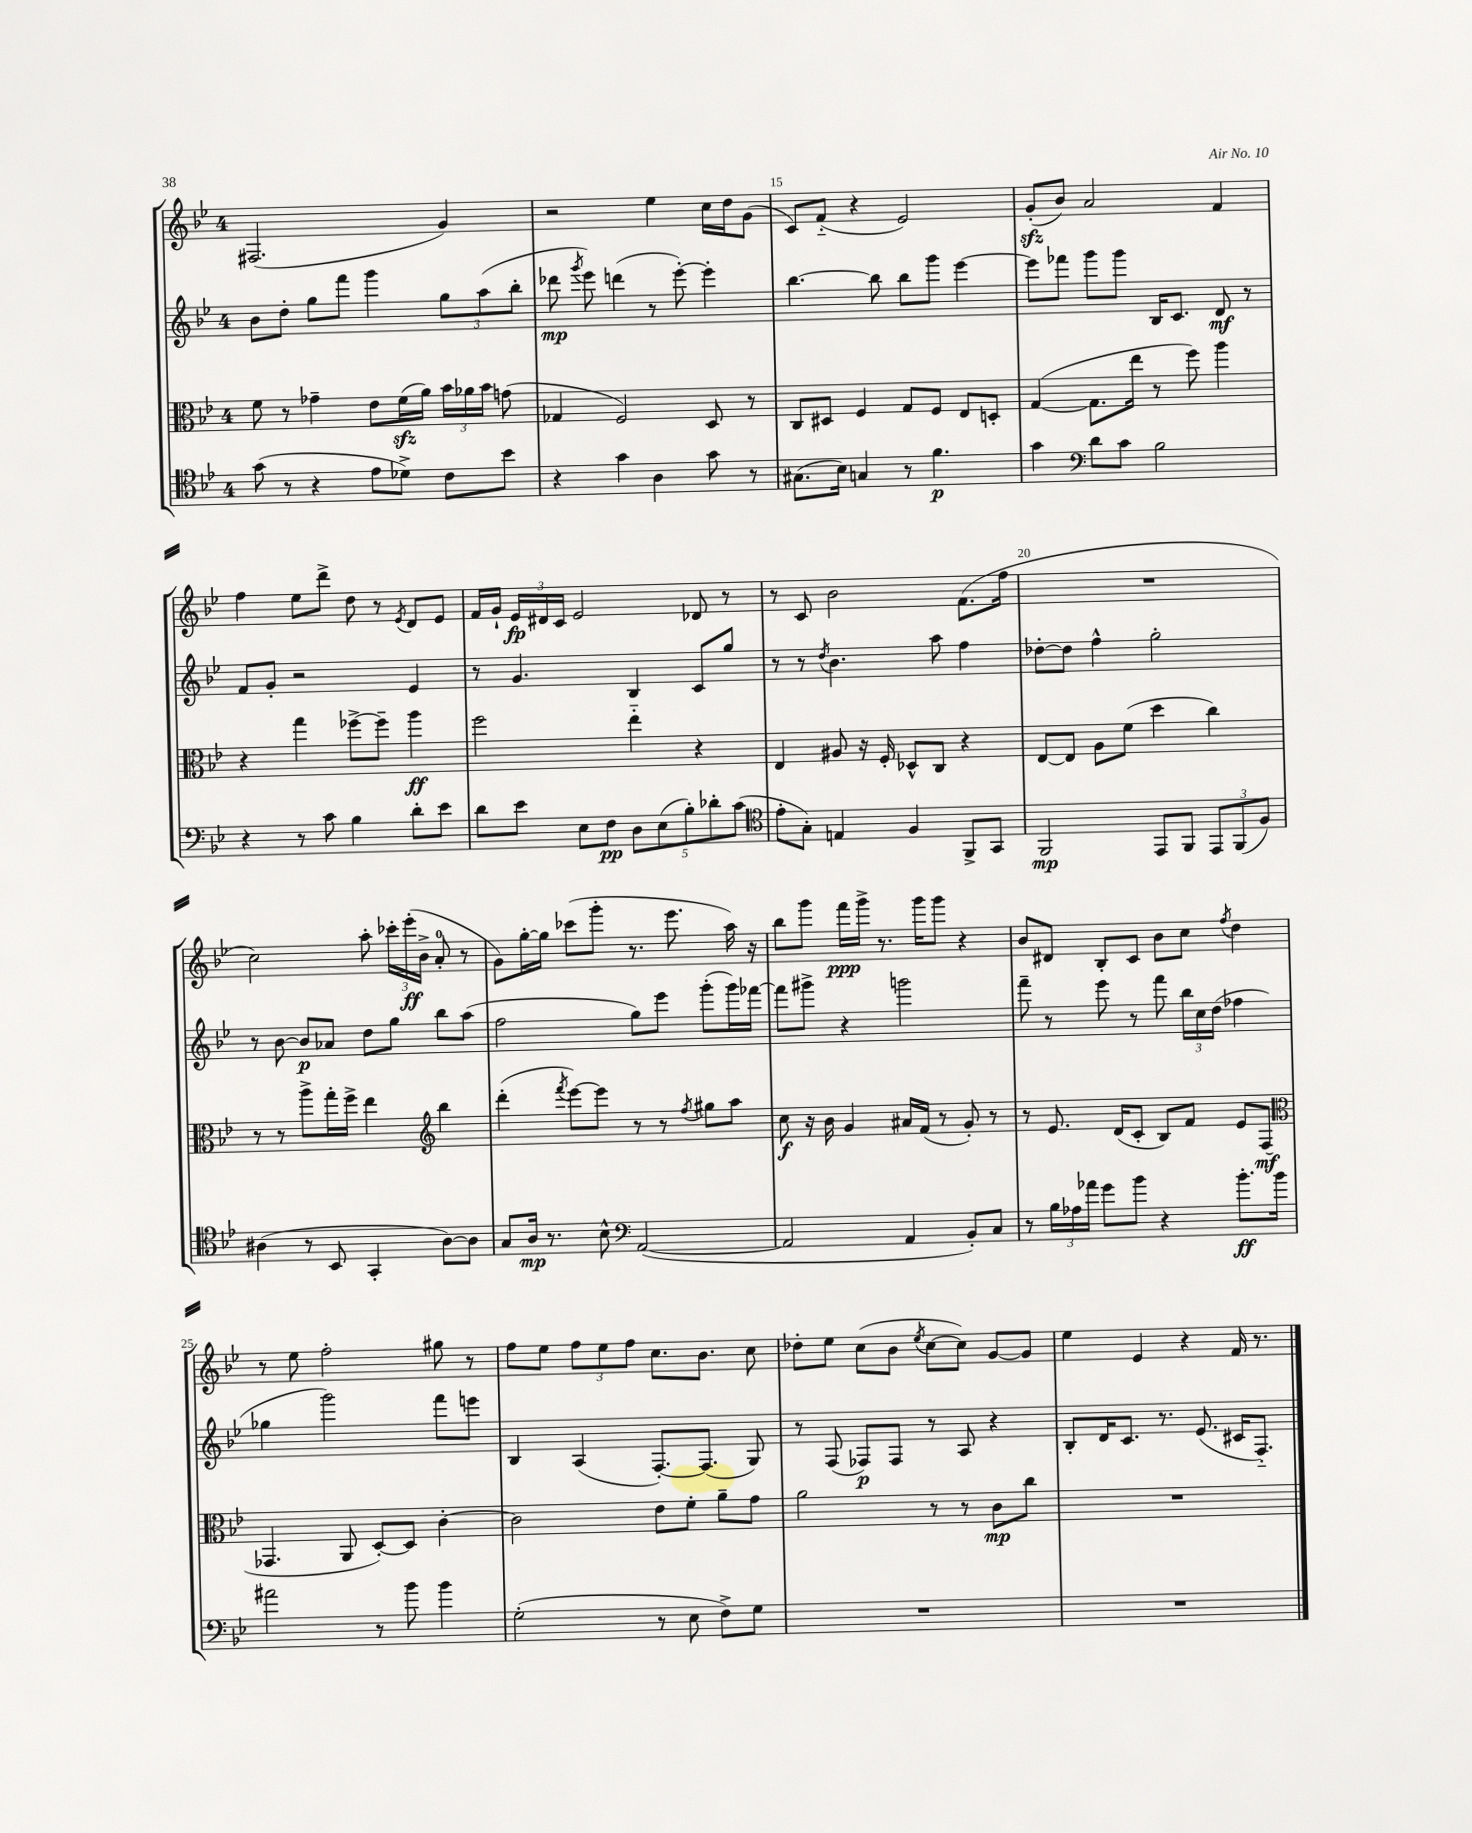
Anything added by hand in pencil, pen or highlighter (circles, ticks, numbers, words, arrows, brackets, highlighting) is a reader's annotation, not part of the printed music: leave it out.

**kern	**dynam	**kern	**dynam	**kern	**dynam	**kern	**dynam
*part4	*part4	*part3	*part3	*part2	*part2	*part1	*part1
*staff4	*staff4	*staff3	*staff3	*staff2	*staff2	*staff1	*staff1
*clefC4	*	*clefC3	*	*clefG2	*	*clefG2	*
*k[b-e-]	*	*k[b-e-]	*	*k[b-e-]	*	*k[b-e-]	*
*M4/4	*	*M4/4	*	*M4/4	*	*M4/4	*
=13	=13	=13	=13	=13	=13	=13	=13
(8g\	.	8f\	.	8b-\L	.	(2.F#X/	.
8r	.	8r	.	8dd'\J	.	.	.
4r	.	4g-X~\	.	8gg\L	.	.	.
.	.	.	.	8fff\J	.	.	.
8e-\L	.	8e-\L	.	4ggg\	.	.	.
8d-X^\J)	.	(16fzz\L	.	.	.	.	.
.	.	16a\JJ)	.	.	.	.	.
8c\L	.	24b-\LL	.	12gg\L	.	4g/)	.
.	.	24a-X\	.	.	.	.	.
.	.	24b-\JJ	.	(12aa\	.	.	.
8b-\J	.	(8gn\	.	.	.	.	.
.	.	.	.	12bb-'\J	.	.	.
=14	=14	=14	=14	=14	=14	=14	=14
4r	.	4G-X/	.	8ddd-X\	mp	2r	.
.	.	.	.	8qggg/	.	.	.
.	.	.	.	8eee-\)	.	.	.
4g\	.	2F/)	.	(4dddn\	.	.	.
4A\	.	.	.	8r	.	4ee-\	.
.	.	.	.	[8eee-'\)	.	.	.
8g\	.	8D/	.	4eee-'\]	.	16cc\LL	.
.	.	.	.	.	.	16dd\J	.
8r	.	8r	.	.	.	(8g\J	.
=15	=15	=15	=15	=15	=15	=15	=15
(8.G#X\L	.	8C/L	.	[4.bb-\	.	8c/L)	.
.	.	8D#X/J	.	.	.	(8f/J	.
16B-\Jk)	.	.	.	.	.	.	.
4Gn/	.	4F/	.	.	.	4r	.
.	.	.	.	8bb-\]	.	.	.
8r	.	8G/L	.	8bb-\L	.	2e-/)	.
4.f\	p	8F/J	.	8ggg\J	.	.	.
.	.	8E-/L	.	[4eee-\	.	.	.
.	.	8Dn'/J	.	.	.	.	.
=16	=16	=16	=16	=16	=16	=16	=16
4g\	.	([4G/	.	8eee-\L]	.	(8gzz'/L	.
.	.	.	.	8fff-X\J	.	8b-/J)	.
*clefF4	*	*	*	*	*	*	*
8d\L	.	8.G\L]	.	8ggg\L	.	2a/	.
8c\J	.	.	.	8ggg\J	.	.	.
.	.	16ee-\Jk	.	.	.	.	.
2B-\	.	8r	.	16B-/KL	.	.	.
.	.	.	.	8.c/J	.	.	.
.	.	8ff\)	.	.	.	.	.
.	.	4aa\	.	8d/	mf	4f/	.
.	.	.	.	8r	.	.	.
!!LO:LB:g=z
=17	=17	=17	=17	=17	=17	=17	=17
4r	.	4r	.	8f/L	.	4ff\	.
.	.	.	.	8g'/J	.	.	.
8r	.	4gg\	.	2r	.	8ee-\L	.
8c\	.	.	.	.	.	8ddd^\J	.
4B-\	.	[8ff-X^\L	.	.	.	8dd\	.
.	.	8ff-~\J]	.	.	.	8r	.
.	.	.	.	.	.	8qe-/	.
8d'\L	.	4aa\	ff	4e-/	.	8d/L	.
8e-\J	.	.	.	.	.	8e-/J	.
=18	=18	=18	=18	=18	=18	=18	=18
8d\L	.	2ff\	.	8r	.	16f/LL	.
.	.	.	.	.	.	16g`/JJ	.
8e-\J	.	.	.	4.g/	.	24e-/LL	fp
.	.	.	.	.	.	24d#X/	.
.	.	.	.	.	.	24c/JJ	.
8E-\L	.	.	.	.	.	2e-/	.
8F\J	pp	.	.	.	.	.	.
10D\L	.	4ee-\	.	4B-/	.	.	.
(10E-\	.	.	.	.	.	.	.
10B-'\)	.	.	.	.	.	.	.
.	.	4r	.	8c/L	.	8d-X/	.
10d-X'\	.	.	.	.	.	.	.
.	.	.	.	8gg/J	.	8r	.
(10c\J	.	.	.	.	.	.	.
=19	=19	=19	=19	=19	=19	=19	=19
*clefC4	*	*	*	*	*	*	*
8e-'\L	.	4E-/	.	8r	.	8r	.
8G'\J)	.	.	.	8r	.	8c/	.
.	.	.	.	8qdd/	.	.	.
4En/	.	8A#X/	.	4.b-\	.	2b-\	.
.	.	16r	.	.	.	.	.
.	.	16F'/	.	.	.	.	.
4F/	.	8D-X^^/L	.	.	.	.	.
.	.	8C/J	.	8aa\	.	.	.
8FF^/L	.	4r	.	4ff\	.	(8.f\L	.
8GG/J	.	.	.	.	.	.	.
.	.	.	.	.	.	16ff\Jk	.
=20	=20	=20	=20	=20	=20	=20	=20
2FF/	mp	[8E-/L	.	[8dd-X'\L	.	1r	.
.	.	8E-/J]	.	8dd-\J]	.	.	.
.	.	8A\L	.	4ff^^\	.	.	.
.	.	(8f\J	.	.	.	.	.
8EE-/L	.	4dd\	.	2gg'\	.	.	.
8FF/J	.	.	.	.	.	.	.
12EE-/L	.	4cc\)	.	.	.	.	.
(12FF/	.	.	.	.	.	.	.
12F/J)	.	.	.	.	.	.	.
!!LO:LB:g=z
=21	=21	=21	=21	=21	=21	=21	=21
(4A#X\	.	8r	.	8r	.	2cc\)	.
.	.	8r	.	[8b-\	.	.	.
8r	.	8aa^\L	.	8b-/L]	p	.	.
8BB-/	.	16gg'\L	.	8a-X/J	.	.	.
.	.	16ff^\JJ	.	.	.	.	.
4GG'/	.	4ee-\	.	8dd\L	.	8aa'\	.
.	.	.	.	8gg\J	.	24ccc-X'\LL	.
.	.	.	.	.	.	(24eee-'\	ff
.	.	.	.	.	.	24b-^\JJ	.
*	*	*clefG2	*	*	*	*	*
[8A#\L)	.	4bb-\	.	8bb-\L	.	8a'/	.
8A#\J]	.	.	.	(8aa\J	.	8r	.
=22	=22	=22	=22	=22	=22	=22	=22
8G/L	.	(4ddd'\	.	2ff\	.	8g\L)	.
16A/Jk	mp	.	.	.	.	[16gg'\L	.
8.r	.	.	.	.	.	16gg\JJ]	.
.	.	8qfff/	.	.	.	.	.
.	.	[8eee-\L)	.	.	.	(8ccc-X\L	.
8B-^^\	.	8eee-\J]	.	.	.	8ggg'\J	.
*clefF4	*	*	*	*	*	*	*
([2AA/	.	8r	.	8gg\L)	.	8.r	.
.	.	8r	.	8eee-\J	.	.	.
.	.	.	.	.	.	8.eee-\	.
.	.	8qff/	.	.	.	.	.
.	.	8gg#X\L	.	(8ggg'\L	.	.	.
.	.	8aa\J	.	16ggg\L)	.	16aa\)	.
.	.	.	.	[16fff-X\JJ	.	16r	.
=23	=23	=23	=23	=23	=23	=23	=23
2AA/]	.	8cc\	f	8fff-\L]	.	8bb-\L	.
.	.	16r	.	8ggg#X^\J	.	8ggg\J	.
.	.	16b-\	.	.	.	.	.
.	.	4g/	.	4r	.	16fff\LL	ppp
.	.	.	.	.	.	16ggg^\JJ	.
.	.	.	.	.	.	8.r	.
4AA/	.	16a#X/LL	.	2gggn\	.	.	.
.	.	(16f/JJ	.	.	.	16ggg\KL	.
.	.	8r	.	.	.	8ggg\J	.
8BB-'/L)	.	8g'/)	.	.	.	4r	.
8C/J	.	8r	.	.	.	.	.
=24	=24	=24	=24	=24	=24	=24	=24
8r	.	8r	.	8fff~\	.	8b-/L	.
24B-\LL	.	8.e-/	.	8r	.	8d#X/J	.
24A-X\	.	.	.	.	.	.	.
24a-X\JJ	.	.	.	.	.	.	.
8g\L	.	.	.	8eee-\	.	8B-'/L	.
.	.	(16d/KL	.	.	.	.	.
8b-\J	.	8c'/J	.	8r	.	8c/J	.
4r	.	8B-/L)	.	8fff\	.	8b-\L	.
.	.	8f/J	.	24bb-\LL	.	8cc\J	.
.	.	.	.	24cc\	.	.	.
.	.	.	.	(24dd\JJ	.	.	.
.	.	.	.	.	.	8qff/	.
8.b-'\L	ff	8e-/L	.	4ff-X\	.	4dd\	.
.	.	(8F/J	mf	.	.	.	.
16b-\Jk	.	.	.	.	.	.	.
!!LO:LB:g=z
=25	=25	=25	=25	=25	=25	=25	=25
*	*	*clefC3	*	*	*	*	*
2a#X\	.	4.GG-X/	.	4gg-X\	.	8r	.
.	.	.	.	.	.	8ee-\	.
.	.	.	.	2ggg\)	.	2ff'\	.
.	.	8AA/	.	.	.	.	.
8r	.	[8D'/L)	.	.	.	.	.
8b-\	.	8D/J]	.	.	.	.	.
4b-\	.	[4c'\	.	8fff\L	.	8gg#X\	.
.	.	.	.	8eeen\J	.	8r	.
=26	=26	=26	=26	=26	=26	=26	=26
(2G'\	.	2c\]	.	4B-/	.	8ff\L	.
.	.	.	.	.	.	8ee-\J	.
.	.	.	.	(4A/	.	12ff\L	.
.	.	.	.	.	.	12ee-\	.
.	.	.	.	.	.	12ff\J	.
8r	.	8e-\L	.	[8.F'/L)	.	8.cc\L	.
8E-\	.	8f'\J	.	.	.	.	.
.	.	.	.	(8.F/J]	.	8.b-\J	.
8F^\L)	.	8a~\L	.	.	.	.	.
8G\J	.	8g\J	.	8G/)	.	8cc\	.
=27	=27	=27	=27	=27	=27	=27	=27
1r	.	2a\	.	8r	.	8dd-X'\L	.
.	.	.	.	(8F/	.	8ee-\J	.
.	.	.	.	8F-X/L)	p	(8cc\L	.
.	.	.	.	8F-/J	.	8b-\J	.
.	.	.	.	.	.	8qee-/	.
.	.	8r	.	8r	.	[8cc\L	.
.	.	8r	.	8A/	.	8cc\J])	.
.	.	8c\L	mp	4r	.	[8g/L	.
.	.	8cc\J	.	.	.	8g/J]	.
=28	=28	=28	=28	=28	=28	=28	=28
1r	.	1r	.	8B-'/L	.	4ee-\	.
.	.	.	.	16d/K	.	.	.
.	.	.	.	8.c/J	.	.	.
.	.	.	.	.	.	4e-/	.
.	.	.	.	8.r	.	.	.
.	.	.	.	.	.	4r	.
.	.	.	.	(8.e-/	.	.	.
.	.	.	.	16c#X/KL	.	16f/	.
.	.	.	.	8.F/J)	.	8.r	.
==	==	==	==	==	==	==	==
*-	*-	*-	*-	*-	*-	*-	*-
